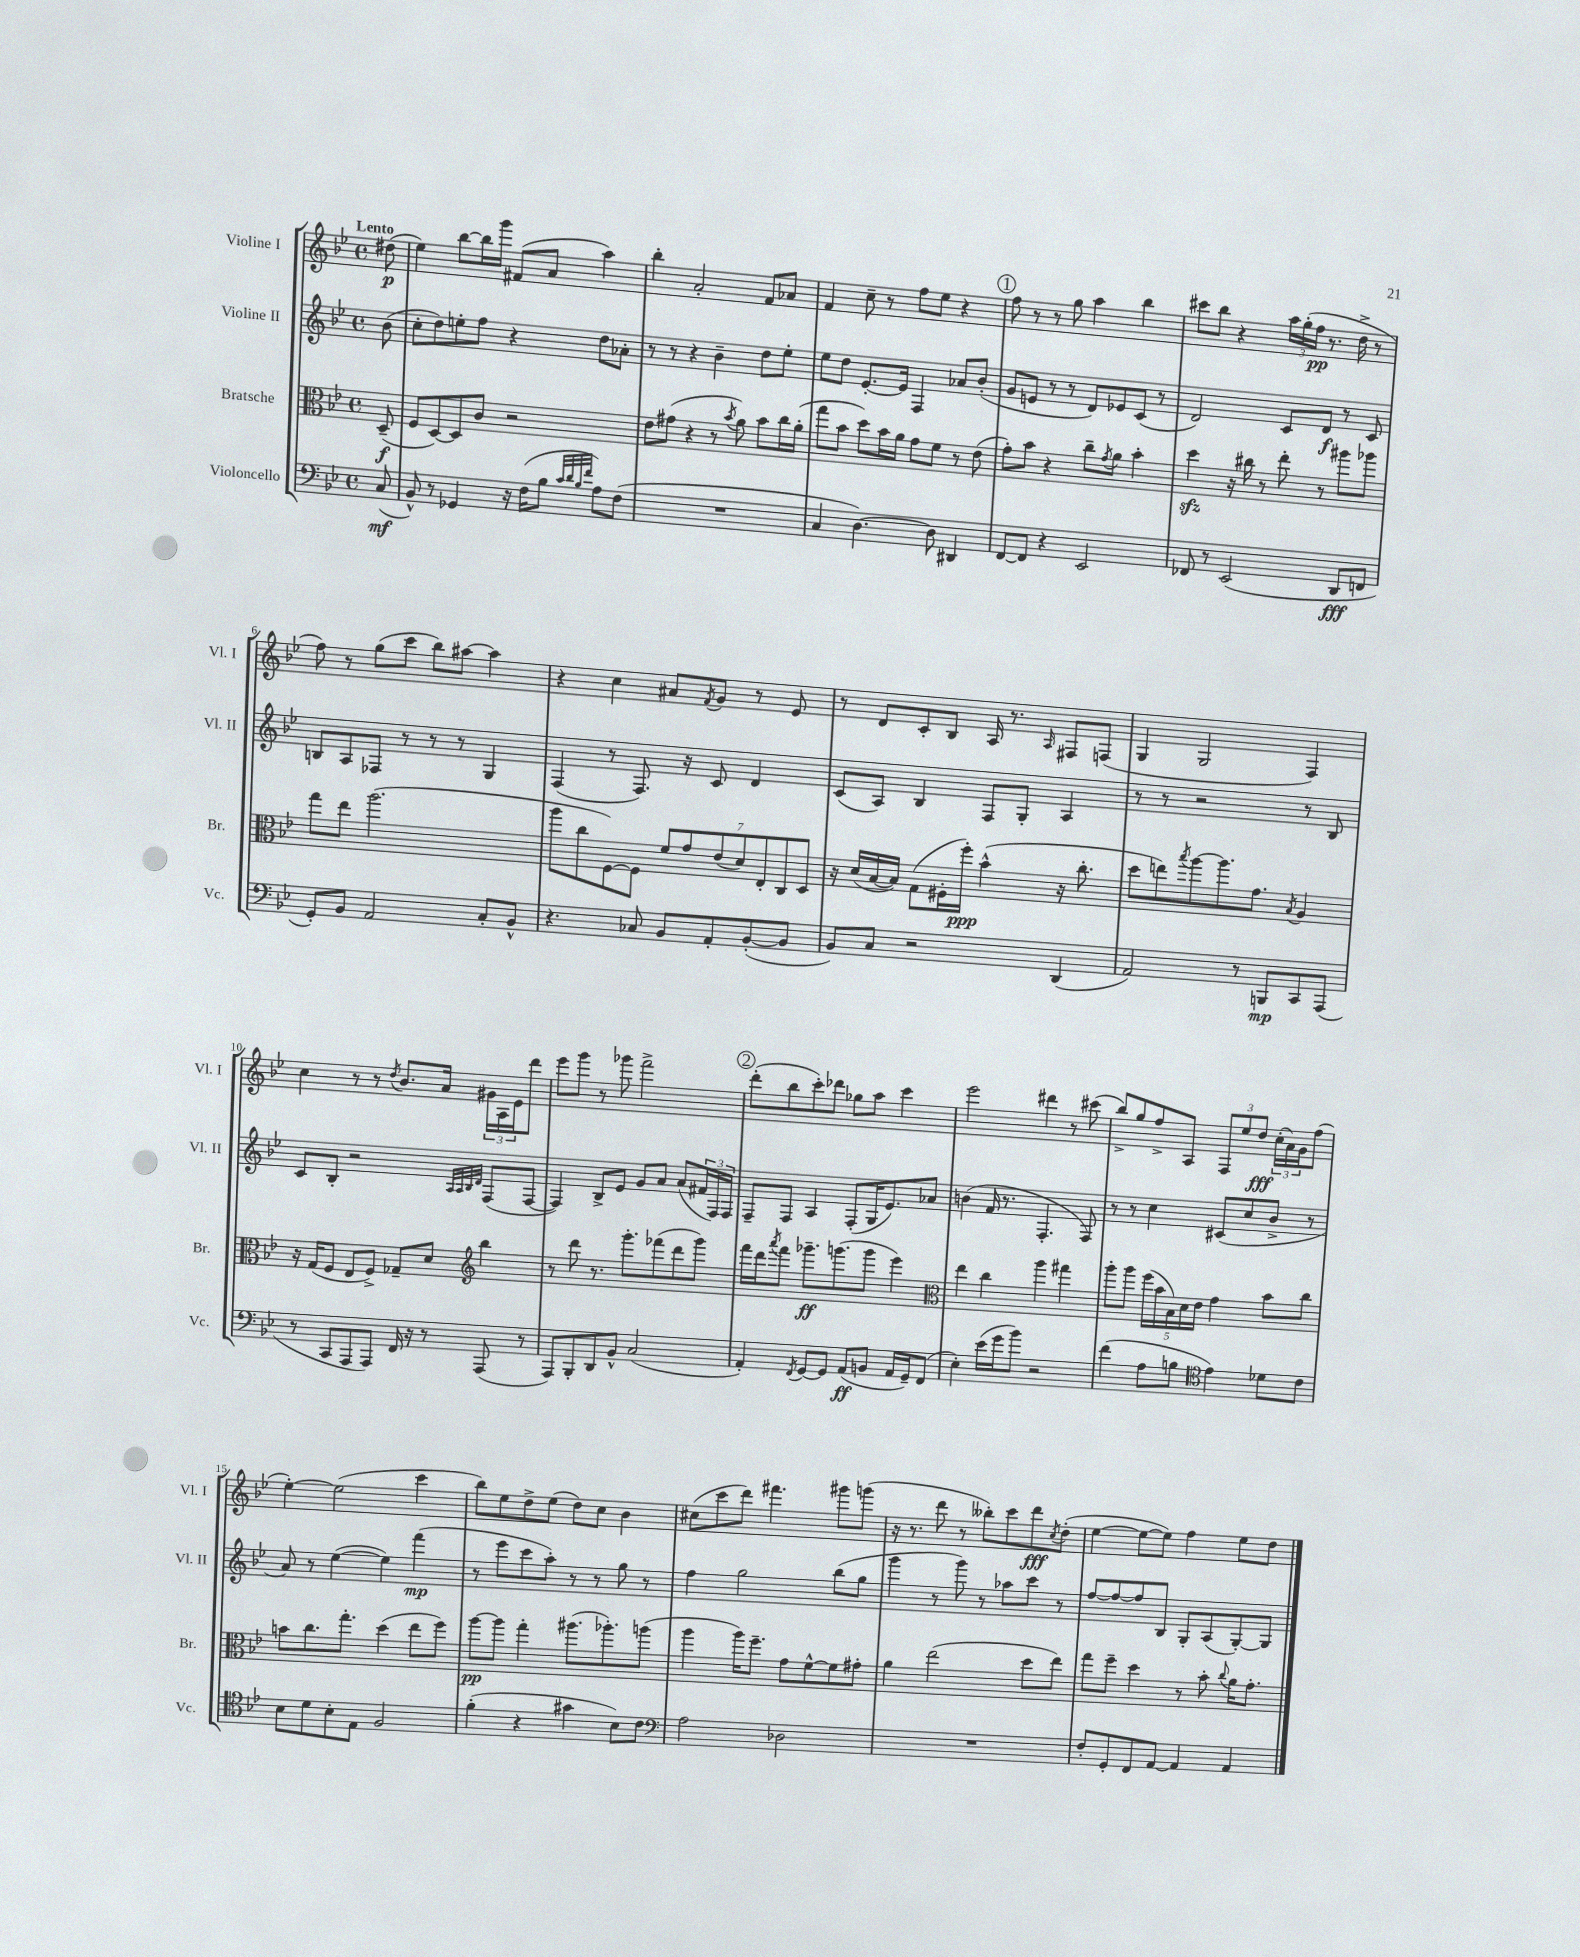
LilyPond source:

<<
\new StaffGroup <<
\new Staff = "s0" \with { instrumentName = "Violine I" shortInstrumentName = "Vl. I" } {
    \clef treble \key bes \major \defaultTimeSignature \time 4/4 \partial 8 \tempo "Lento"
    dis''8\p( |
    ees''4) bes''8~ bes''16 g'''16 fis'8( a'8 a''4) |
    bes''4-. a'2-. f'8 aes'8 |
    f'4 c''8-- r8 f''8 ees''8 r4 |
    \mark \markup { \circle "1" } f''8 r8 r8 g''8 a''4 bes''4 |
    cis'''8 bes''8 r4 \tuplet 3/2 { a''16 g''16-.( f''16\pp } r8. d''16-> r8 |
    f''8) r8 g''8( c'''8 bes''8) ais''8~ ais''4 |
    r4 c''4 ais'8 \acciaccatura { f'8 } g'8 r8 ees'8 |
    r8 d'8 c'8-. bes8 a16 r8. \grace { a16 } fis8 f8( |
    g4 g2 f4) |
    c''4 r8 r8 \acciaccatura { d''8 } bes'8. a'16 \tuplet 3/2 { gis'16 a16 ees'16 } d'''8 |
    ees'''8 g'''8 r8 ges'''8 f'''2-> |
    \mark \markup { \circle "2" } d'''8-.( bes''8 c'''8-.) des'''8 ges''8 a''8 c'''4 |
    ees'''2 dis'''4 r8 cis'''8( |
    bes''8->) g''8 f''8-> a8 \tuplet 3/2 { f8 ees''8 d''8\fff } \tuplet 3/2 { c''16-.( a'16) g'16 } f''8( |
    ees''4~-.) ees''2( c'''4 |
    bes''8) ees''8 d''8-> ees''8( d''8) c''8 bes'4 |
    cis''8( c'''8 d'''8) fis'''4. gis'''8 g'''8( |
    r16 r8. d'''8 r8 beses''8-.) c'''8 d'''8\fff \acciaccatura { c''8 } d''8-.( |
    ees''4~ ees''8~ ees''8) f''4 ees''8 d''8 \bar "|." |
}
\new Staff = "s1" \with { instrumentName = "Violine II" shortInstrumentName = "Vl. II" } {
    \clef treble \key bes \major \defaultTimeSignature \time 4/4 \partial 8
    bes'8( |
    c''8-. d''8) e''8-. f''8 r4 d''8 aes'8-. |
    r8 r8 r4 bes'4-- d''8 ees''8-. |
    ees''8 d''8 ees'8.~-. ees'16 f4 aes'8 bes'8-.( |
    \mark \markup { \circle "1" } g'8 e'8 r8 r8 d'8) ees'8 c'8( r8 |
    d'2) c'8 d'8\f r8 c'8 |
    b8 a8 fes8 r8 r8 r8 g4 |
    f4( r8 f8.) r16 c'8 d'4 |
    c'8( a8) bes4 f8 g8-. a4 |
    r8 r8 r2 r8 bes8 |
    c'8 bes8-. r2 \grace { a32 a32 bes32 d'32 } f8( f8~ |
    f4) bes8-> ees'8 g'8 a'8 a'8( \tuplet 3/2 { fis'16 f16) f16 } |
    \mark \markup { \circle "2" } f8-- f8 a4 f8-.( g16 ees'8.) aes'8 |
    b'4( f'16 r8. f4.-. f8) |
    r8 r8 c''4 cis'8( c''8 bes'8-> r8 |
    a'8) r8 ees''4~( ees''4) f'''4\mp( |
    r8 ees'''8 c'''8 a''8-.) r8 r8 g''8 r8 |
    f''4 g''2 bes''8( g''8 |
    g'''4 r8 g'''8) r8 aes''8 c'''8 r8 |
    f''8~ f''8~ f''8 bes8 g8-. a8( g8~-.) g8 \bar "|." |
}
\new Staff = "s2" \with { instrumentName = "Bratsche" shortInstrumentName = "Br." } {
    \clef alto \key bes \major \defaultTimeSignature \time 4/4 \partial 8
    d8--\f( |
    f8 d8~) d8 c'8 r2 |
    ees'8 gis'8( r4 r8 \acciaccatura { bes'8 } a'8) bes'8 c''16 a'16-.( |
    g''8 bes'8 d''8) bes'16 a'16 g'8 f'8 r8 ees'8( |
    \mark \markup { \circle "1" } g'8-.) bes'8 r4 c''8-- \acciaccatura { g'8 } a'8 bes'4-. |
    d''4\sfz r16 cis''16 r8 ees''8-. r8 ais''8 aes''8 |
    g''8 ees''8 a''2.( |
    a''8 c''8 f8~) f8 \tuplet 7/4 { f'8 g'8 ees'8( d'8) ees8-. c8 d8 } |
    r16 d'16( bes16~ bes16) g8( fis16-. f''16-.\ppp) bes'4-^( r16 c''8.-. |
    d''8 e''8) \acciaccatura { bes''8 } a''8~ a''8. g'8. \acciaccatura { bes8 } a4 |
    r16 g16( f8 ees8 f8->) ges8-- d'8 \clef treble bes''4 |
    r8 d'''8 r8. g'''8.-. fes'''8( d'''8 g'''8) |
    \mark \markup { \circle "2" } f'''16 d'''16 \acciaccatura { a'''8 } f'''8 ges'''8.--\ff g'''8.( g'''8 ees'''4) |
    \clef alto ees''4 c''4 a''4 gis''4 |
    a''8-. a''8 \tuplet 5/4 { f''16( bes'16 bes16) d'16 ees'16 } g'4 bes'8 c''8 |
    b'8 c''8. g''8.-. d''4( ees''8 f''8) |
    a''8~\pp a''8 g''4-. ais''8.( aes''8.-.) a''8( |
    a''4 a''16) f''8.-- g'8 f'8~-^ f'8 gis'8-. |
    a'4 ees''2( d''8 ees''8) |
    g''8 f''8-- d''4 r8 bes'8-. \appoggiatura { c''8 } a'16 g'8.-. \bar "|." |
}
\new Staff = "s3" \with { instrumentName = "Violoncello" shortInstrumentName = "Vc." } {
    \clef bass \key bes \major \defaultTimeSignature \time 4/4 \partial 8
    c8\mf( |
    bes,8-^) r8 ges,4 r16 f16( bes8 \grace { c'32 d'32 bes32 f'32 } a8) f8( |
    R1 |
    c4 d4.~) d8 dis,4 |
    \mark \markup { \circle "1" } f,8~ f,8 r4 ees,2 |
    fes,8 r8 ees,2( d,8\fff f,8 |
    g,8-.) bes,8 a,2 c8-. bes,8-^ |
    r4. ces8 bes,8 a,8-. bes,8~-.( bes,8 |
    bes,8) c8 r2 d,4( |
    a,2) r8 b,,8\mp c,8 a,,8( |
    r8 c,8 a,,8 a,,8) f,16 r16 r8 a,,8( r8 |
    a,,8) bes,,8-. d,8 bes,8-^ c2( |
    \mark \markup { \circle "2" } a,4-.) \acciaccatura { f,8 } g,8~ g,8 a,8\ff( b,8 a,16 g,16--) f,8( |
    ees4-.) ees'16( g'16 bes'8) r2 |
    f'4( a8 b8 \clef tenor ees'4) des'8 c'8 |
    bes8 d'8 bes8-. ees8 f2 |
    f'4-.( r4 gis'4 bes8) c'8 |
    \clef bass a2 des2 |
    R1 |
    f8-. g,8-. f,8 a,8~ a,4 a,4 \bar "|." |
}
>>
>>
